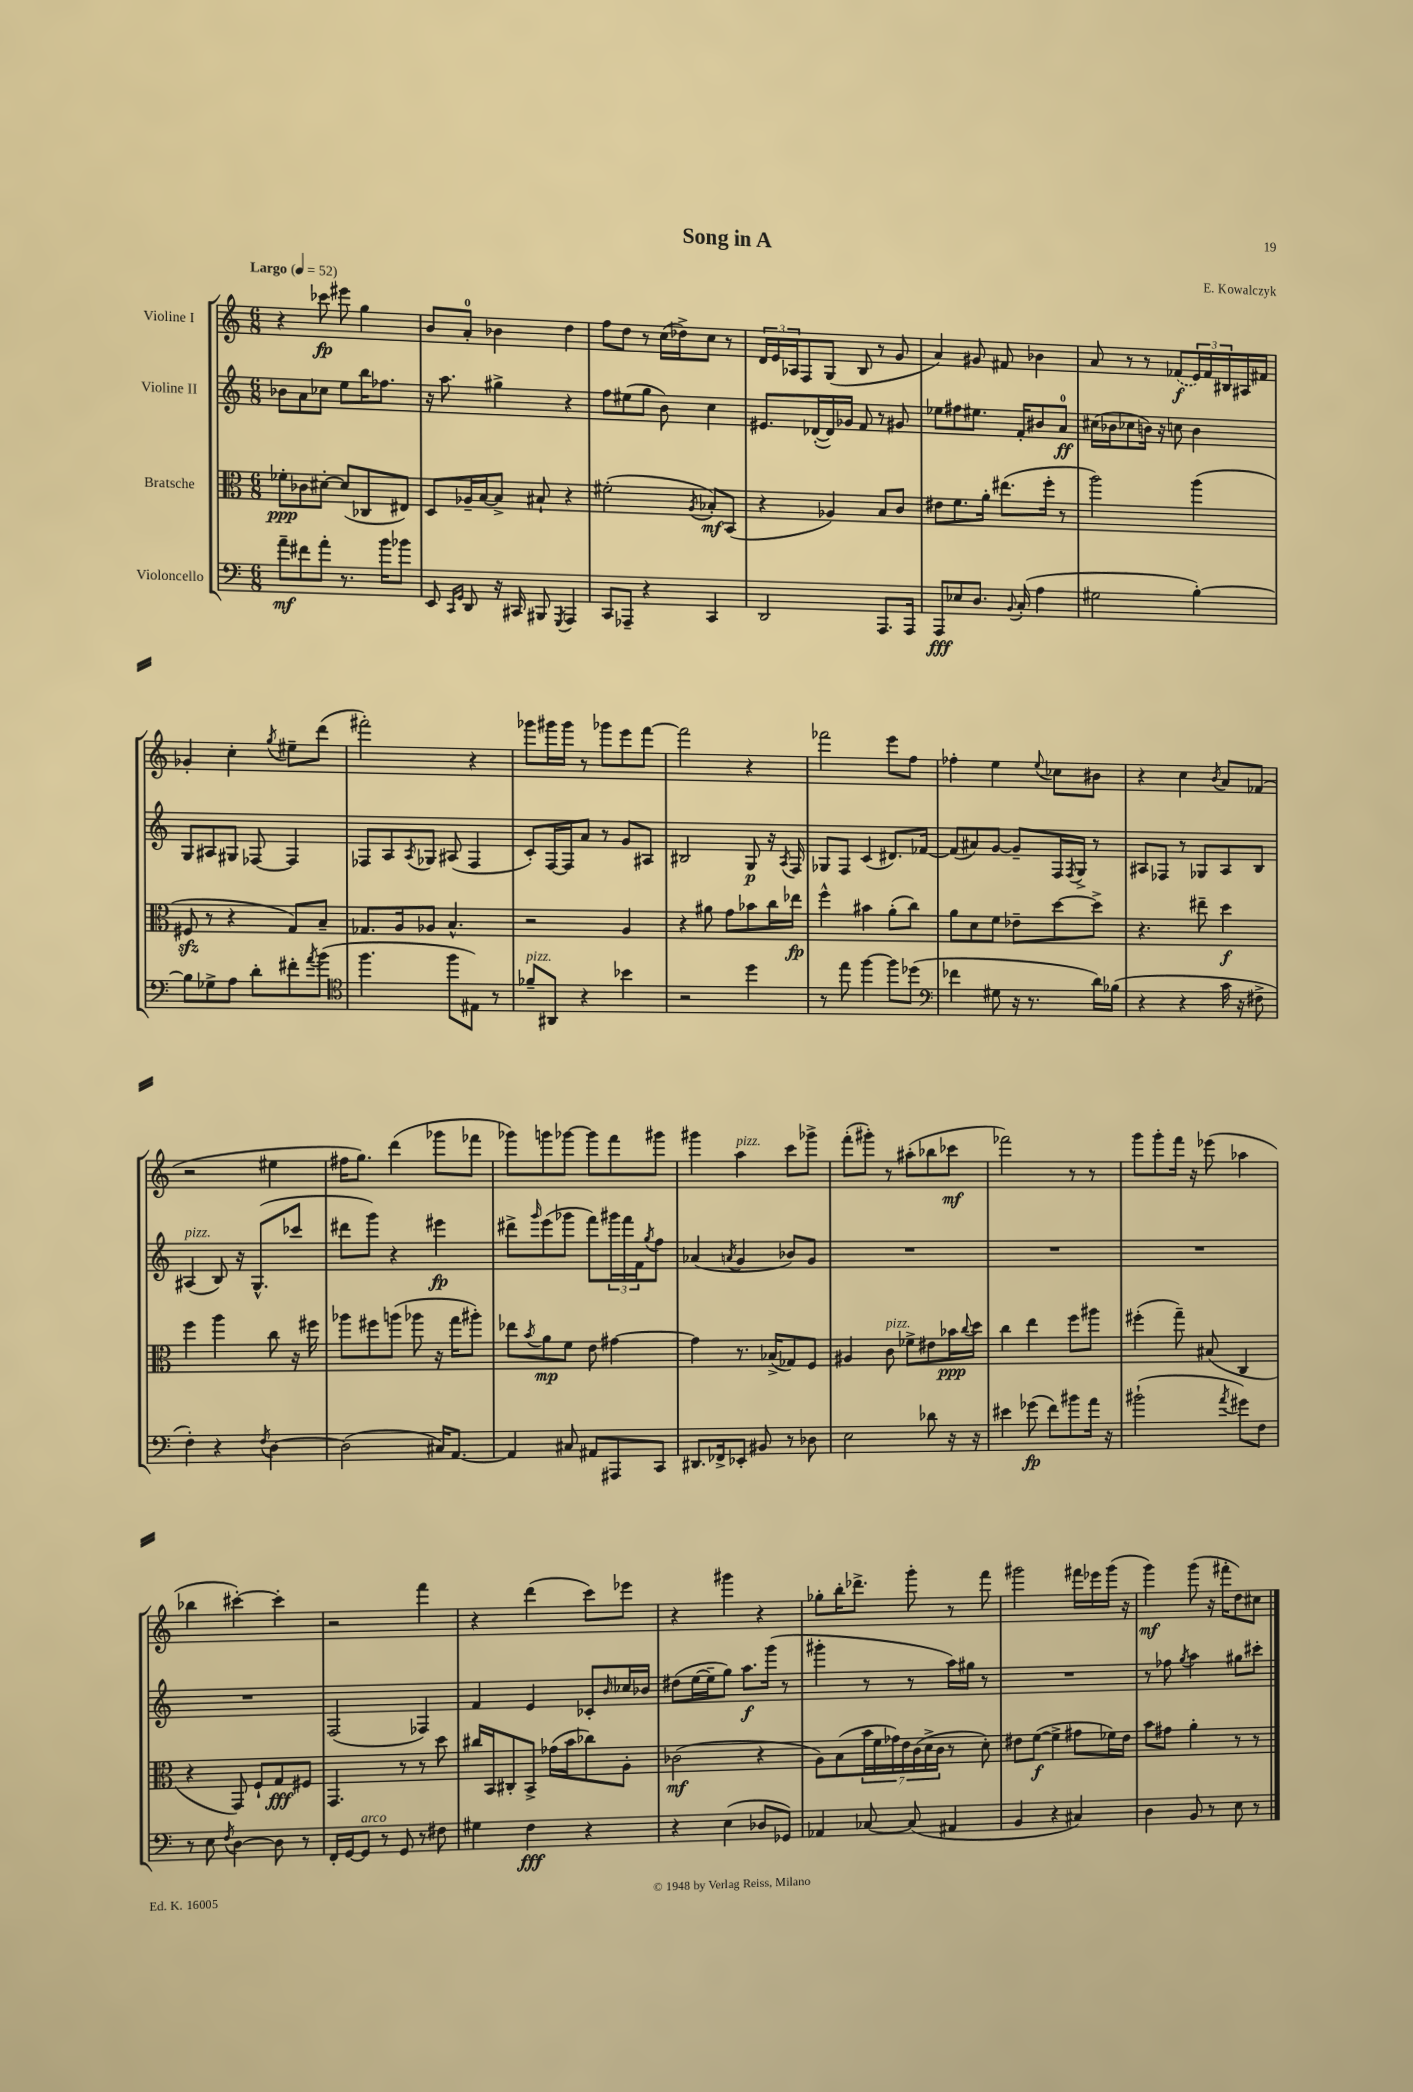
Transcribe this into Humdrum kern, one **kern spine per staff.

**kern	**kern	**kern	**kern
*staff4	*staff3	*staff2	*staff1
*clefF4	*clefC3	*clefG2	*clefG2
*k[]	*k[]	*k[]	*k[]
*M6/8	*M6/8	*M6/8	*M6/8
*MM52	*MM52	*MM52	*MM52
8a~\L	8f-'\L	8b-\L	4r
8f#\	8c-\	8a\	.
8a'\J	[8d#'\J	8cc-\J	8ccc-\
8.r	(8d#/]L	8ee\L	8eee#\
.	8C-/	16bb\K	4gg\
16b\LK	.	8.ff-\J	.
8b-\J	8E#/J)	.	.
=	=	=	=
8EE/	8D/L	16r	8b/L
.	.	8.aa\	.
16qqCC/LL	.	.	.
16qqGG/JJ	.	.	.
8DD/	16A-~/L	.	8a'/J
.	[16B/J	.	.
16r	8B^/]J	4gg#^\	4b-\
16CC#/	.	.	.
8BBB#/	8B#`/	.	.
8qGGG/	.	.	.
4AAA/	4r	4r	4dd\
=	=	=	=
8CC/L	(2f#'\	8ff\L	8ff\L
8AAA-~/J	.	(8ee#\	8dd\J
4r	.	8gg\J	8r
.	.	8b\)	(16cc\LL
.	.	.	16dd-^\J)
.	8qA/	.	.
4CC/	8B-'/L)	4cc\	8cc\J
.	(8BB/J	.	8r
=	=	=	=
2DD/	4r	8.e#/L	24d/LL
.	.	.	24e/
.	.	.	24A-/J
.	.	.	8F/
.	.	([16d-'/L	.
.	4A-/)	16d-/])	(8G/J
.	.	16g-/JJ	.
.	.	8f/	8B/
8.AAA/L	8B/L	8r	8r
.	8c/J	8g#/	8g/
16AAA/Jk	.	.	.
=	=	=	=
8AAA/L	8e#\L	8ee-\L	4a/)
8E-/	8.f\	8ff#\	.
8.D/J	.	8.ee#\J	8g#/
.	16a'\Jk	.	.
.	(8.ee#\L	.	8f#/
8qqBB/	.	.	.
(16C'/	.	16f'/LK	.
4A\	.	8b#/	4b-\
.	16ff'\Jk	.	.
.	8r	8a/J	.
=	=	=	=
2G#\	2aa\)	(16cc#\LL	8a/
.	.	16b-\J	.
.	.	8cc-\	8r
.	.	16b\Jk)	8r
.	.	16r	.
.	.	8cc\	(8f-/L
[4B'\)	(4aa\	4b\	24e/L)
.	.	.	24f-/
.	.	.	24B#/
.	.	.	16A#/
.	.	.	16f#/JJ
=	=	=	=
8B\]L	8F#/	8G/L	4g-'/
8G-^\	8r	8A#/	.
8A\J	4r	8G#/J	4cc'\
8d'\L	.	[8F-/	.
.	.	.	8qgg/
8f#'\	8G/L)	4F-/]	8ee#~\L
8qa/	.	.	.
(8b\J	8B~/J	.	(8ddd\J
=	=	=	=
*clefC4	*	*	*
4.ff\	8.G-/L	8F-/L	2fff#'\)
.	.	8A/	.
.	16A/k	.	.
.	.	8qA/	.
.	8A-/J	8G-/J	.
8ff\L	4.B^^/	(8A#/	.
8E#\J)	.	4F-/	4r
8r	.	.	.
=	=	=	=
8f-~/L	2r	8c'/L)	8ggg-\L
8AA#/J	.	[16F/L	16ggg#\L
.	.	16F/]J	16ggg#\JJ
4r	.	8a/J	8r
.	.	8r	8ggg-\L
4b-\	4A/	8g/L	8eee\
.	.	8A#/J	[8fff\J
=	=	=	=
2r	4r	2B#/	2fff\]
.	8a#\	.	.
.	8g\L	.	.
4dd\	8b-\	8G/	4r
.	16cc\L	16r	.
.	.	8qA/	.
.	16ee-\JJ	16F/	.
=	=	=	=
8r	4ff^^\	8G-/L	2fff-\
8ee\	.	8F/J	.
[4ff\	4b#\	(4c/	.
8ff\]L	(8a'\L	8.d#/L)	8eee\L
(8dd-\J	8cc\J)	.	8ff\J
.	.	[16f-/Jk	.
=	=	=	=
*clefF4	*	*	*
4f-\	8a\L	(8f-/]L	4ff-'\
.	8d\	8a#/)	.
8G#\	8f\J	[8g/J	4ee\
16r	8e-~\L	8g~/]L	.
8.r	.	.	.
.	.	.	8qqee/
.	[8dd\	16F/L	8cc-\L
.	.	8qF/	.
.	.	16G^/JJ	.
16d\LL)	8dd^\]J	8r	8b#\J
(16B-\JJ	.	.	.
=	=	=	=
4r	4.r	8A#/L	4r
.	.	8F-/J	.
4r	.	8r	4cc\
.	8ee#~\	8G-/L	.
.	.	.	8qb/
16c\	4dd\	8A#/	8a/L
16r	.	.	.
8F#^\	.	8B/J	(8f-/J
=	=	=	=
4F'\)	4ff\	(4A#/	2r
4r	4aa\	8B/)	.
.	.	16r	.
.	.	(8.G^^/L	.
8qF/	.	.	.
[4D\	8cc\	.	4ee#\
.	16r	8ccc-/J	.
.	16ff#\	.	.
=	=	=	=
(2D\]	8aa-\L	8ddd#\L	16ff#\LK
.	.	.	8.gg\J)
.	8ff#\	8ggg\J)	.
.	(8aa\J	4r	(4ddd\
.	8aa-\	.	.
16C#/LK)	16r	4eee#\	8ggg-\L
[8.AA/J	16gg\LK	.	.
.	8aa#'\J)	.	8fff-\J
=	=	=	=
4AA/]	8ee-\L	8ddd#^\L	8ggg-\L)
.	8qb/	16qqggg/	.
.	8a\	(8eee\	8ggg\
8C#/	8f\J	8ggg-\J	[8ggg-\J
8AA#/L	8e\	8fff\L)	8ggg-\]L
8AAA#/	[4g#\	24ggg#\L	8fff\
.	.	24fff\	.
.	.	24f\J	.
.	.	8qgg/	.
8CC/J	.	8ff\J	8ggg#\J
=	=	=	=
8.DD#/L	4g#\]	(4a-/	4ggg#\
16FF-^/k	.	.	.
.	.	8qa/	.
8EE-'/J	8.r	4g/	4aa\
8BB#/	.	.	.
.	(16B-^/LK	.	.
8r	8G-/)	8b-/L)	8ccc\L
8D-\	8F/J	8g/J	8ggg-^\J
=	=	=	=
2E\	4A#/	2.r	(8fff'\L
.	.	.	8ggg#'\J)
.	8c\	.	8r
.	8f-^\L	.	(8aa#'\L
8d-\	8e#\	.	8bb-\
16r	16b-\L	.	8ccc-\J
.	8qqcc/	.	.
16r	16dd\JJ	.	.
=	=	=	=
4e#\	4cc\	2.r	2fff-\)
(8g-\	4ee\	.	.
8f\L)	.	.	.
8b#\	8ff\L	.	8r
16a\Jk	8aa#\J	.	8r
16r	.	.	.
=	=	=	=
(2b#`\	(4ff#'\	2.r	8ggg\L
.	.	.	8ggg'\
.	8gg~\)	.	16fff\Jk
.	.	.	16r
.	(8B#/	.	(8eee-\
8qa/	.	.	.
8g#\L)	4C/	.	4aa-\
8F\J	.	.	.
=	=	=	=
8r	4r	2.r	4bb-\
8E\	.	.	.
8qF/	.	.	.
[4D\	8GG/)	.	[4ccc#'\)
.	8F`/L	.	.
8D\]	8G/	.	4ccc#'\]
8r	8F#/J	.	.
=	=	=	=
16FF'/LL	4.GG/	(2F/	2r
[16GG/J	.	.	.
8GG/]J	.	.	.
8r	.	.	.
8GG/	8r	.	.
8r	8r	4F-/)	4fff\
8F#\	8dd\	.	.
=	=	=	=
4G#\	16cc#/LL	4f/	4r
.	16BB/J	.	.
.	8C#'/	.	.
4F\	8BB^/J	4e/	(4ddd\
.	(16g-\LL	.	.
.	16b\J	.	.
4r	8cc-\)	8c-'/L	8ccc\L)
.	.	16qqb/	.
.	8A'\J	16cc-/L	8eee-\J
.	.	16b-/JJ	.
=	=	=	=
4r	(2c-\	(8dd#\L	4r
.	.	[16ee\L	.
.	.	16ee~\]J	.
(4E\	.	8gg\J)	4ggg#\
.	.	8.aa\L	.
8D-/L	4r	.	4r
.	.	(16ggg\Jk	.
8GG-/J)	.	8r	.
=	=	=	=
4AA-/	8A\L)	4ggg#'\	8gg-'\L
.	(8B\	.	16bb'\K
.	.	.	8.ddd-^\J
[8C-/	28b\L	8r	.
.	28f\	.	.
.	28g-\)	.	.
.	28e\	.	.
(8C-/]	.	8r	8ggg'\
.	(28c\	.	.
.	28d^\	.	.
.	28c\JJ	.	.
4AA#/	8r	16aa\LL)	8r
.	.	16gg#\JJ	.
.	8d'\)	8r	8fff\
=	=	=	=
4BB/	8e#\L	2.r	2ggg#\
.	([8f\J	.	.
4r	4f^\]	.	.
4C#/)	8g#\L	.	16fff#\LL
.	.	.	16eee-\
.	16f-\L)	.	(16ggg#\JJ
.	16e#\JJ	.	16r
=	=	=	=
4D\	8b\L	8r	4ggg\)
.	8g#\J	8ff-\	.
.	.	8qgg/	.
8BB/	4a'\	4aa\	(8ggg\
8r	.	.	16r
.	.	.	16fff#'\LK
8E\	8r	8gg#\L	8dd\)
8r	8r	8ccc#'\J	8cc#\J
==	==	==	==
*-	*-	*-	*-
